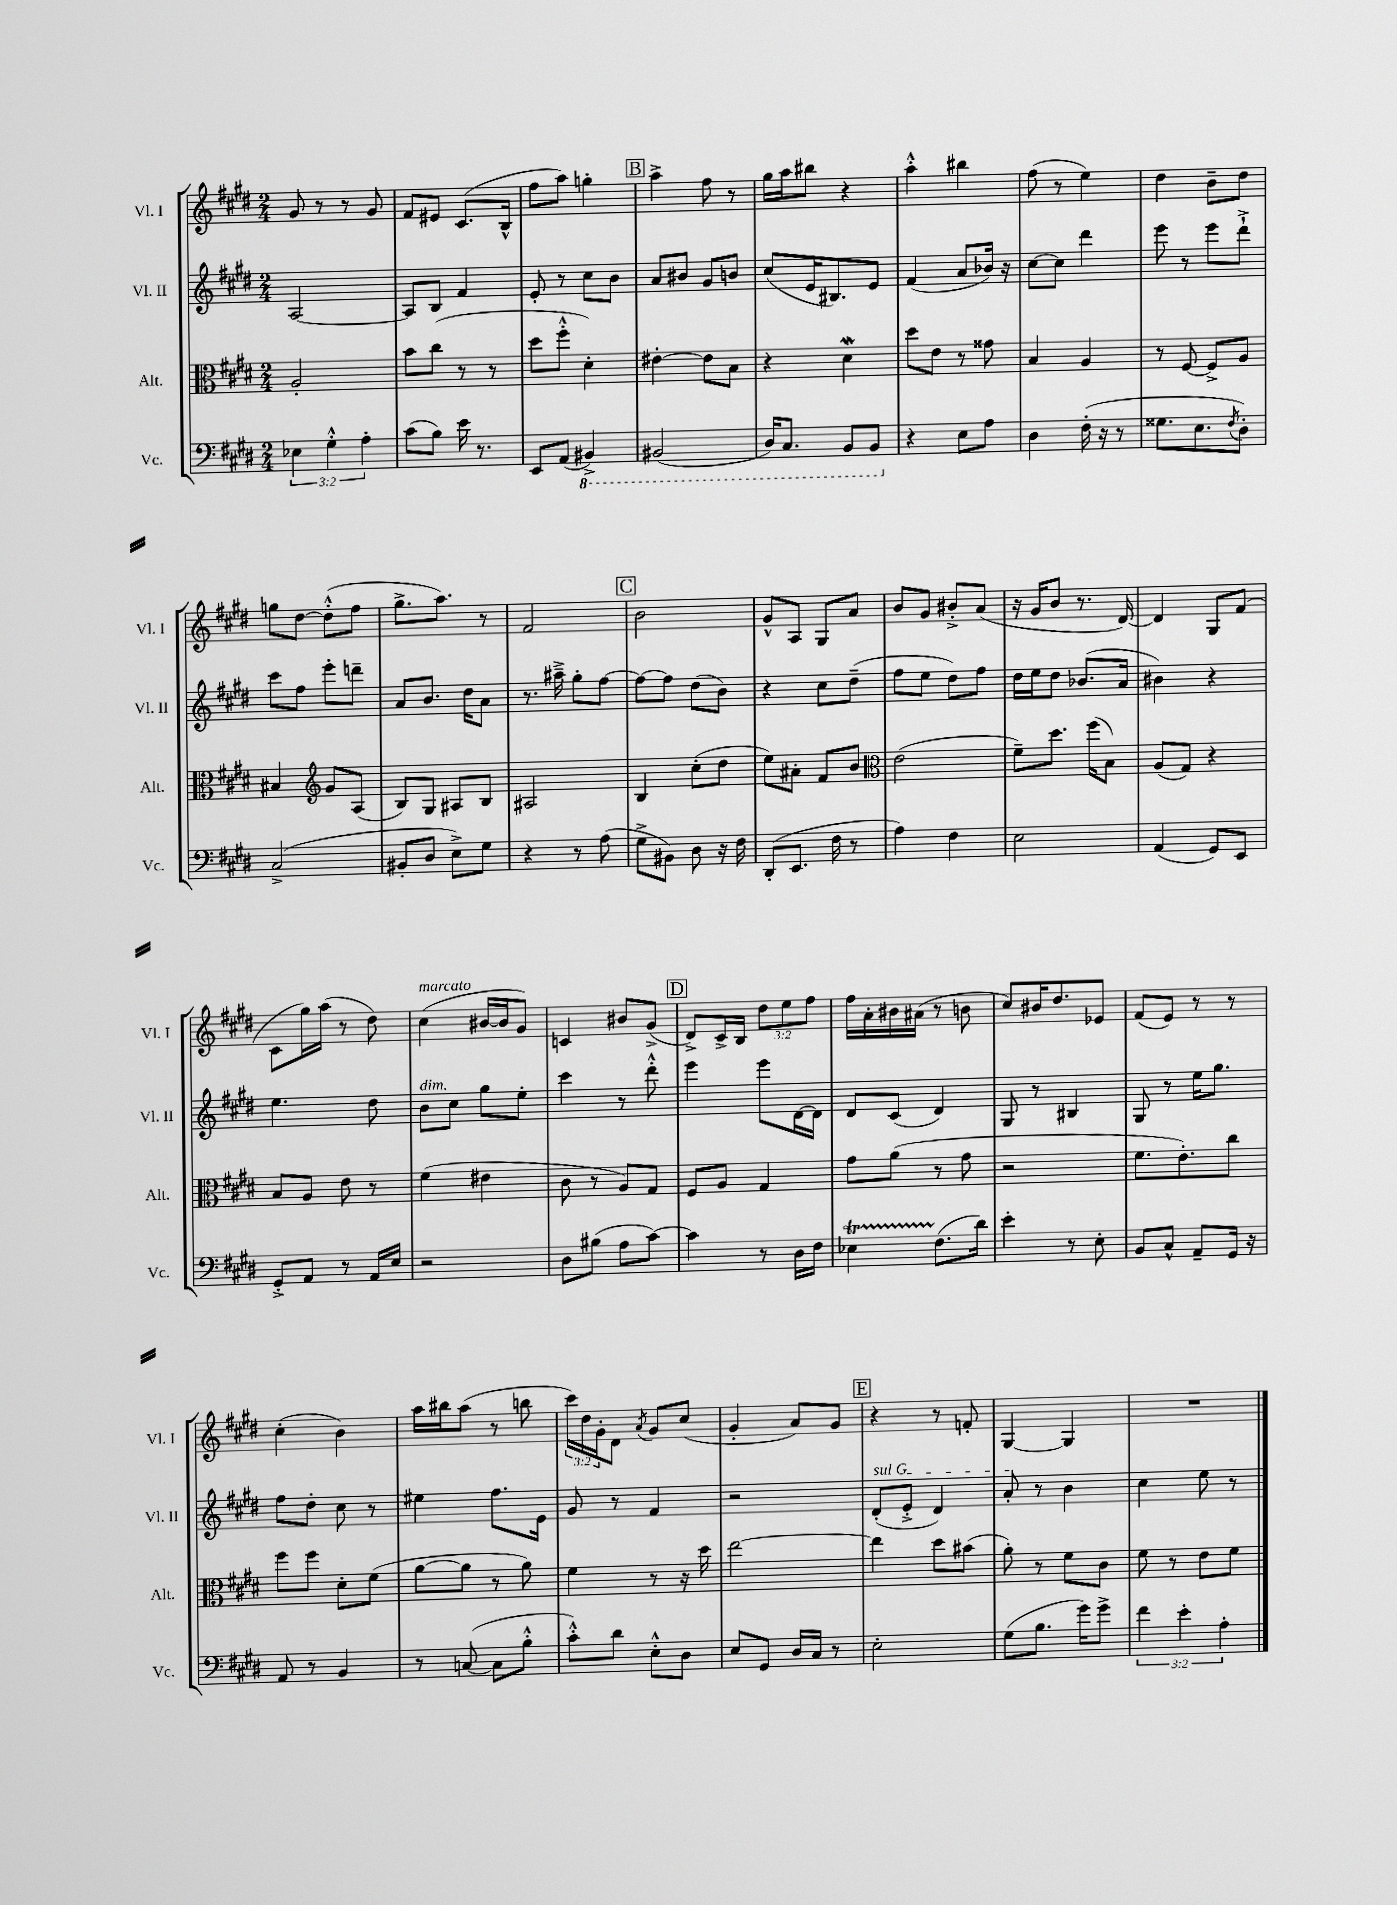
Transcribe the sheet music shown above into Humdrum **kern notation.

**kern	**kern	**kern	**kern
*staff4	*staff3	*staff2	*staff1
*clefF4	*clefC3	*clefG2	*clefG2
*k[f#c#g#d#]	*k[f#c#g#d#]	*k[f#c#g#d#]	*k[f#c#g#d#]
*M2/4	*M2/4	*M2/4	*M2/4
6E-	2A'	[2A	8g#
.	.	.	8r
6G#'^^	.	.	.
.	.	.	8r
6A'	.	.	.
.	.	.	8g#
=	=	=	=
(8c#	8b	8A]	8f#
8B)	(8cc#	8B	8e#
16e	8r	4f#	(8.c#
8.r	.	.	.
.	8r	.	.
.	.	.	16B^^
=	=	=	=
8EE	8dd#	8e'	8ff#
(8AA	8ff#'^^	8r	8aa)
4BBB#^)	4d#')	8cc#	4gg'
.	.	8b	.
=	=	=	=
(2BBB#	[4e#'	8a	4aa^
.	.	8b#	.
.	8e#]	8g#	8ff#
.	8B	8b	8r
=	=	=	=
16DD#)	4r	(8cc#	16gg#
8.CC#	.	.	16aa
.	.	16e	8bb#
.	.	8.B#)	.
8BBB	4d#	.	4r
8BBB	.	8e	.
=	=	=	=
4r	8dd#	(4f#	4aa'^^
.	8e	.	.
8E	8r	8a	4bb#
8A	8g##	16b-)	.
.	.	16r	.
=	=	=	=
4D#	4B	[8cc#	(8ff#
.	.	8cc#]	8r
(16F#'	4A	4ddd#	4ee)
16r	.	.	.
8r	.	.	.
=	=	=	=
8.G##	8r	8eee	4dd#
.	[8F#	8r	.
8.E	.	.	.
.	8F#^]	8eee	8b~
8qF#	.	.	.
8D#')	8A	8ddd#`^	8dd#
=	=	=	=
(2C#^	4B#	8ccc#	8gg
.	.	8ff#	[8dd#
*	*clefG2	*	*
.	8g#	8eee'	(8dd#'^^]
.	(8A	8ddd~	8ff#
=	=	=	=
8BB#'	8B)	8a	8.gg#^
8D#	8G#	8.b	.
.	.	.	8.aa)
8E^)	8A#	.	.
.	.	16dd#	.
8G#	8B	8a	8r
=	=	=	=
4r	2A#	8.r	2f#
.	.	16aa#~^	.
8r	.	8gg#'	.
(8A	.	[8ff#	.
=	=	=	=
8G#^	4B	8ff#_	2b
8BB#)	.	8ff#]	.
8D#	(8cc#'	(8dd#	.
16r	8dd#	8b)	.
16F#	.	.	.
=	=	=	=
(8DD#'	8ee)	4r	8g#^^
8.EE	8a#'	.	8A
.	8f#	8cc#	8G#
16F#	.	.	.
8r	8b	(8dd#~	8a
=	=	=	=
*	*clefC3	*	*
4A)	(2e	8ff#	8b
.	.	8ee	8g#
4F#	.	8dd#)	8b#'^
.	.	8ff#	(8a
=	=	=	=
2E	8f#~)	16dd#	16r
.	.	16ee	16g#
.	8.dd#	8dd#	8b
.	.	(8.b-	8.r
.	(16ff#	.	.
.	8B)	.	.
.	.	16a	[16d#)
=	=	=	=
(4AA	(8A	4b#)	4d#]
.	8G#)	.	.
8GG#)	4r	4r	8G#
8EE	.	.	(8f#
=	=	=	=
8GG#'^	8B	4.ee	8c#
8AA	8A	.	16gg#)
.	.	.	(16aa
8r	8e	.	8r
16AA	8r	8dd#	8dd#)
16E	.	.	.
=	=	=	=
2r	(4f#	8b	(4cc#
.	.	8cc#	.
.	4e#	8gg#	[16b#
.	.	.	16b#]
.	.	8ee'	8g#)
=	=	=	=
8D#	8c#	4ccc#	4c
(8B#	8r	.	.
8A	8A)	8r	8b#
[8c#)	8G#	8ddd#'^^	(8g#^
=	=	=	=
4c#]	8F#	4eee	8d#^)
.	8A	.	16c#^
.	.	.	16B
8r	4G#	8eee	12dd#
.	.	.	12ee
16D#	.	[16d#	.
.	.	.	12ff#
16F#	.	16d#]	.
=	=	=	=
4E-	8g#	8d#	16ff#
.	.	.	16a'
.	(8a	(8c#	16b#
.	.	.	(16a#
(8.F#	8r	4d#)	8r
.	8g#	.	8b
16d#)	.	.	.
=	=	=	=
4e'	2r	8G#	8cc#)
.	.	8r	16b#
.	.	.	8.dd#
8r	.	4B#	.
8E'	.	.	8e-
=	=	=	=
8BB	8.f#	8G#	(8f#
8C#^^	.	8r	8e)
.	8.e')	.	.
8AA~	.	16ee	8r
.	.	8.gg#	.
16GG#	8cc#	.	8r
16r	.	.	.
=	=	=	=
8AA	8ff#	8ff#	(4cc#'
8r	8ff#	8dd#'	.
4BB	8d#'	8cc#	4b)
.	(8f#	8r	.
=	=	=	=
8r	[8a	4ee#	16aa
.	.	.	16bb#
([8C	8a]	.	(8aa
8C]	8r	8.ff#	8r
8B'^^	8a)	.	8bb
.	.	16e	.
=	=	=	=
8c#'^^)	4f#	8g#	24ccc#)
.	.	.	24dd#
.	.	.	24g#'
8d#	.	8r	8d#
.	.	.	8qa
8E'^^	8r	4f#	8g#
8D#	16r	.	(8cc#
.	16dd#	.	.
=	=	=	=
8E	[2ee	2r	4g#'
8GG#	.	.	.
16D#	.	.	8a)
16C#	.	.	.
8r	.	.	8g#
=	=	=	=
2E'	4ee]	(8d#'	4r
.	.	8e'^	.
.	8dd#	4d#)	8r
.	(8b#	.	8f'
=	=	=	=
(8G#	8a')	8a'	[4G#
8.B	8r	8r	.
.	8f#	4b	4G#]
16g#)	.	.	.
8g#^	8c#	.	.
=	=	=	=
6f#	8f#	4cc#	2r
.	8r	.	.
6e'	.	.	.
.	8e	8ee	.
6A'	.	.	.
.	8f#	8r	.
==	==	==	==
*-	*-	*-	*-
